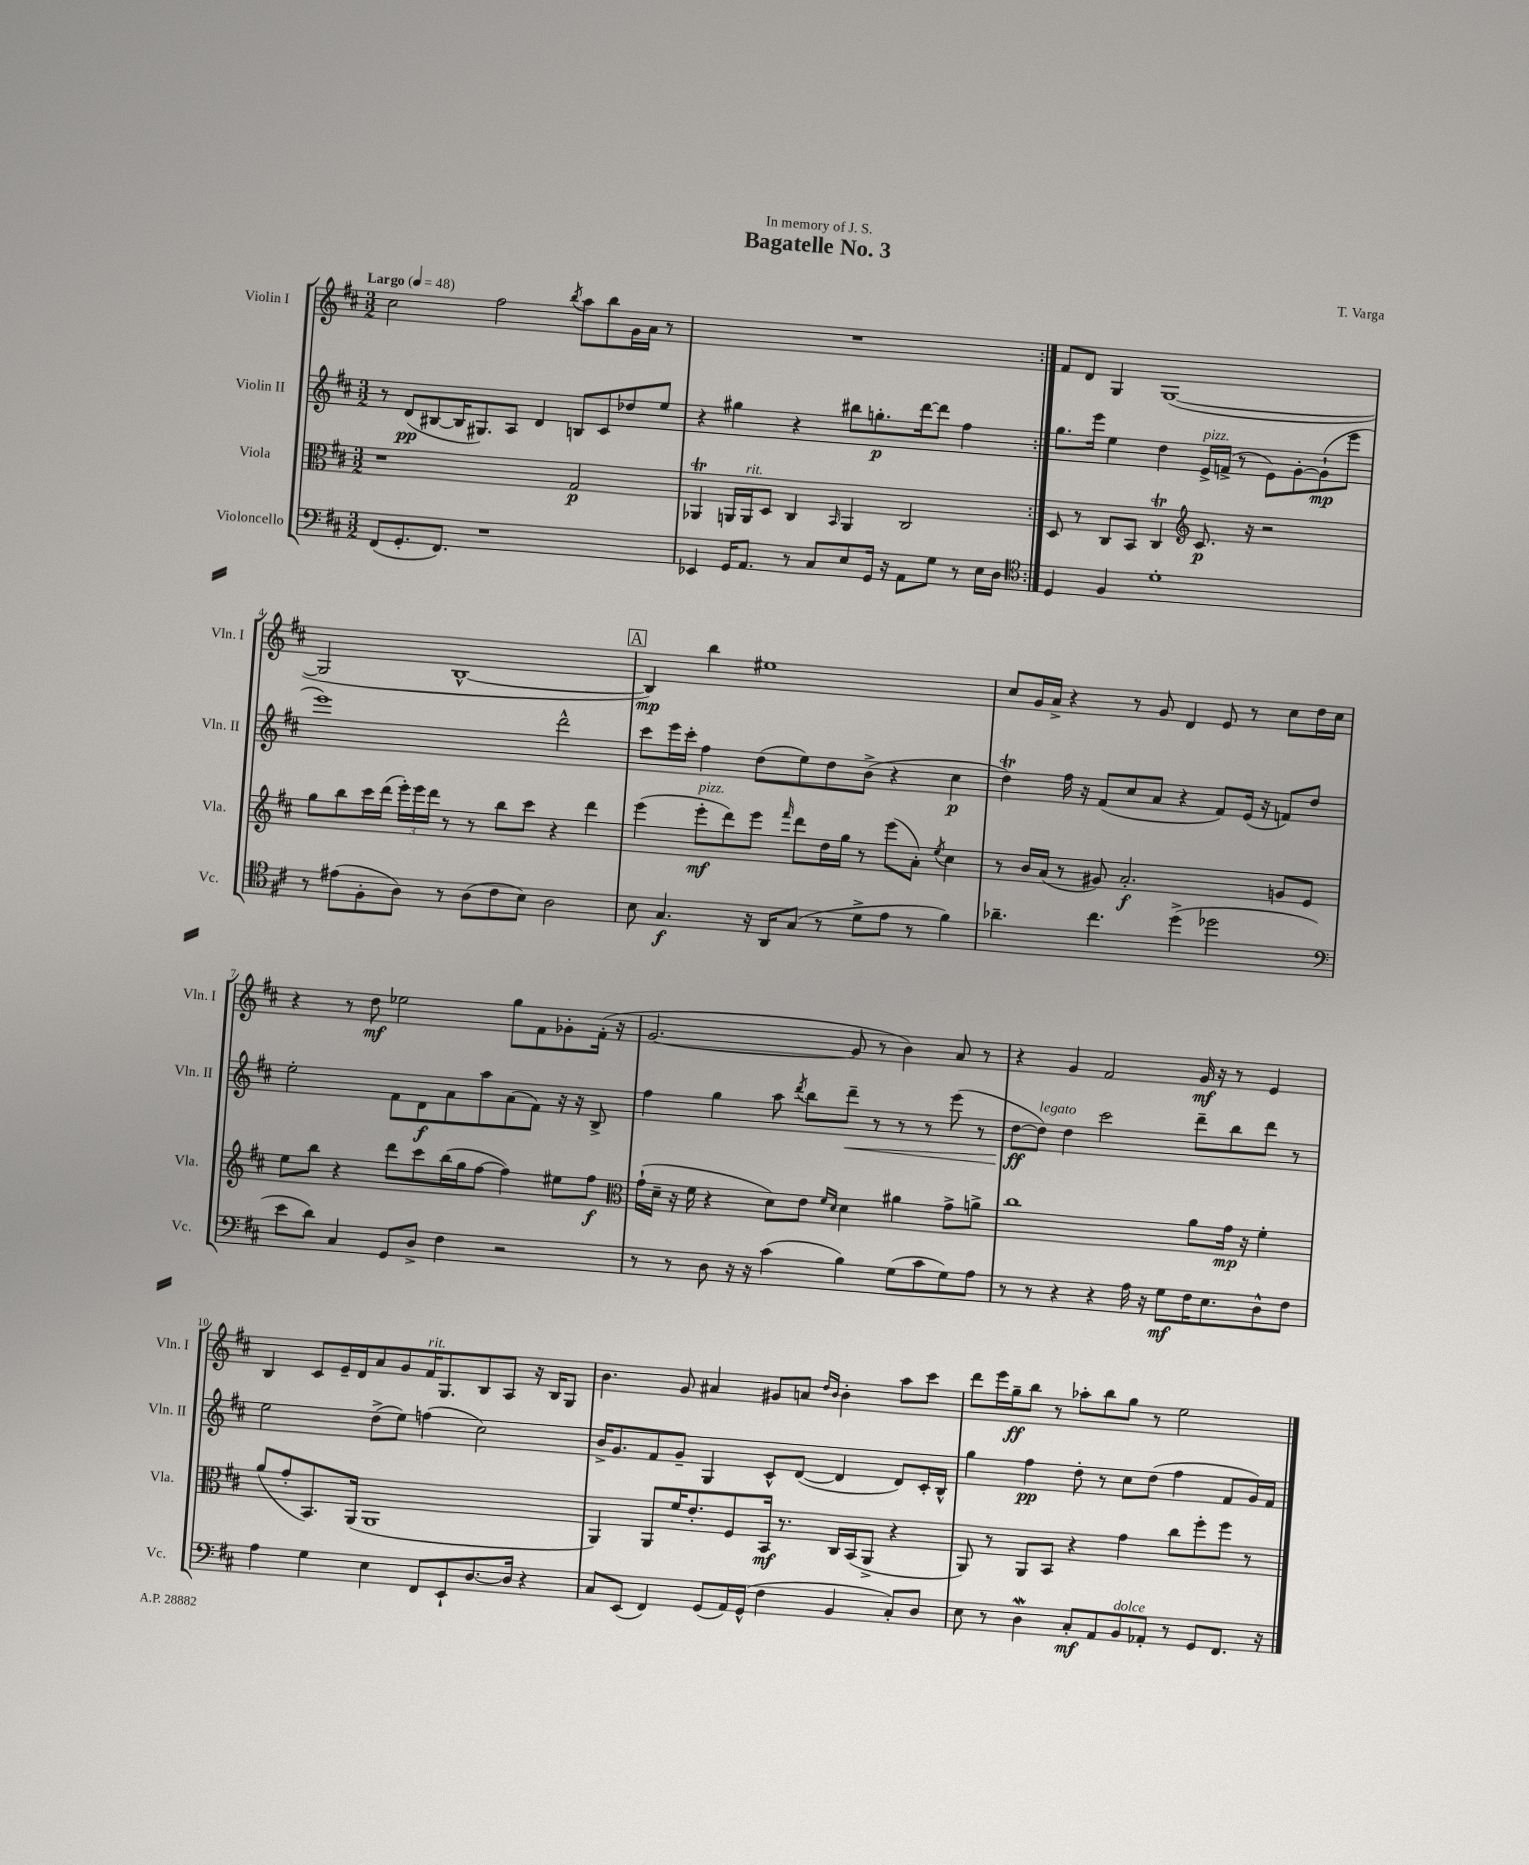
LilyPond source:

\header { title = "Bagatelle No. 3" composer = "T. Varga" dedication = "In memory of J. S." }
<<
\new StaffGroup <<
\new Staff = "s0" \with { instrumentName = "Violin I" shortInstrumentName = "Vln. I" } {
    \clef treble \key d \major \numericTimeSignature \time 3/2 \tempo "Largo" 4 = 48
    \autoBeamOff \repeat volta 2 { cis''2 fis''2 \acciaccatura { b''8 } a''8[ b''8 g'16 a'16] r8 |
    R1. | }
    fis'8[ d'8] g4 g1~( |
    g2 b1~-^ |
    \mark \markup { \box "A" } b4\mp) b''4 eis''1 |
    cis''8[ g'16 a'16]-> r4 r8 g'8 d'4 e'8 r8 cis''8[ d''16 cis''16] |
    r4 r8 d''8\mf ees''2 g''8[ fis'8 ges'8-. fis'16]-.( r16 |
    g'2.~ g'8 r8 b'4) a'8 r8 |
    r4 g'4 fis'2 g'16\mf r16 r8 e'4 |
    b4 cis'8[ e'16-- d'16 a'8 g'8 fis'16^\markup { \italic "rit." } g8. b8 a8] r16 b16[ g8] |
    b'4. g'8 ais'4 gis'8[ a'8] \grace { d''16[ b'16] } b'4-. a''8[ cis'''8] |
    d'''8[ e'''16 g''16--\ff b''8] r8 aes''8[-. b''8 g''8] r8 e''2 \bar "|." |
}
\new Staff = "s1" \with { instrumentName = "Violin II" shortInstrumentName = "Vln. II" } {
    \clef treble \key d \major \numericTimeSignature \time 3/2
    \autoBeamOff \repeat volta 2 { r8 d'8[\pp( bis8~ bis16 gis8.) a8] d'4 b8[ cis'8 des''8 e''8] |
    r4 gis''4 r4 bis''8[ g''8.-.\p d'''16~ d'''8] fis''4 | }
    g''8.[ e'''16] e''4 d''4 e'16[->^\markup { \italic "pizz." } f'16]->( r8 e'8[) g'8~-. g'8-!\mp( e'''8] |
    e'''1) d'''2-^ |
    \mark \markup { \box "A" } cis'''8[ e'''16 cis'''16]-. fis''4 d''8[( e''8) d''8 b'8]->( r4 cis''4\p |
    d''4\trill) fis''16 r16 fis'8[( cis''8 a'8] r4 fis'8[) e'16]( r16 f'8[) d''8] |
    e''2-. fis'8[ d'8\f a'8 a''8 a'8( fis'8]) r16 r16 b8-> |
    fis''4 g''4 a''8 \acciaccatura { d'''8 } b''8[ d'''8]--\< r8 r8 r8 e'''8( r8 |
    d''8[~\ff\! d''8]^\markup { \italic "legato" }) d''4 cis'''2 d'''8[-- b''8 d'''8] r8 |
    e''2 d''8[->( e''8]) f''4( cis''2) |
    b'16[-> g'8. fis'8 g'8]-- g4 cis'8[-^ d'8]~( d'4 d'8[) cis'16-. b16]-^ |
    g''4 fis''4\pp d''8-. r8 cis''8[ d''8]( fis''4 fis'8[ g'16) fis'16] \bar "|." |
}
\new Staff = "s2" \with { instrumentName = "Viola" shortInstrumentName = "Vla." } {
    \clef alto \key d \major \numericTimeSignature \time 3/2
    \autoBeamOff \repeat volta 2 { r1 g2\p |
    aes,4\trill a,16[ a,16^\markup { \italic "rit." } d8] cis4 \grace { b,16 } a,4 cis2 | }
    d8 r8 cis8[ b,8] cis4\trill \clef treble cis'8.\p r16 r2 |
    g''8[ b''8 cis'''16 d'''16]( \tuplet 3/2 { e'''16[-.) e'''16 d'''16] } r8 r8 b''8[ cis'''8] r4 d'''4 |
    \mark \markup { \box "A" } e'''4( e'''8[-.\mf^\markup { \italic "pizz." } d'''8) e'''8] \grace { fis'''16 } d'''8[ d''16 g''16] r8 e'''8[( a'8]-.) \acciaccatura { e''8 } cis''4 |
    r8 b'16[ a'16]( r8 gis'8) a'2.-.\f g'8[ e'8] |
    e''8[ b''8] r4 d'''8[ cis'''8 b''16( g''16 fis''8]~ fis''4) eis''8[ fis''8]\f |
    \clef alto g'16[-!( d'16]-- r16 fis'16 r4 d'8[) e'8] \grace { fis'16[ d'16] } d'4 ais'4 g'8[-> a'8]-> |
    cis''1 a'8[ g'16]\mp r16 fis'4-. |
    a'8[( g'8-. b,8.) a,16]( a,1 |
    a,4) a,8[ fis'16 e'8.-. fis8 b,16]\mf r8. cis16[ b,16( a,8]-> r4 |
    a,8) r8 a,8[ b,8] r4 g'4 cis''8[ fis''8-. fis''8] r8 \bar "|." |
}
\new Staff = "s3" \with { instrumentName = "Violoncello" shortInstrumentName = "Vc." } {
    \clef bass \key d \major \numericTimeSignature \time 3/2
    \autoBeamOff \repeat volta 2 { fis,8[( g,8.-. fis,8.]) r1 |
    ees,4 g,16[ a,8.] r8 cis8[ e8 g,16] r16 a,8[ g8] r8 e16[ d16] | }
    \clef tenor d4 fis4 d'1-. |
    r8 eis'8[( fis8-. a8]) r8 a8[( cis'8 b8]) a2 |
    \mark \markup { \box "A" } b8 g4.\f r16 a,16[ g8]( r8 d'8[-> e'8] r8 fis'4) |
    aes'4.-- cis''4. d''4->( des''2 |
    \clef bass e'8[ d'8]) cis4 g,8[ d8]-> fis4 r2 |
    r8 r8 d8 r16 r16 cis'4( b4) g8[( cis'8 g8) a8] |
    r8 r8 r4 r4 a16 r16 g8[\mf fis16 e8. d8-^ fis8] |
    a4 g4 e4 fis,8[ e,8-! d8.~ d16] r4 |
    cis8[ e,8]( fis,4) g,8[( a,16) g,16]-^( fis4 b,4 cis8[-.) d8] |
    e8 r8 d4\mordent cis8[-.\mf a,8 b,8^\markup { \italic "dolce" } aes,8]-. r8 g,8[ fis,8.] r16 \bar "|." |
}
>>
>>
